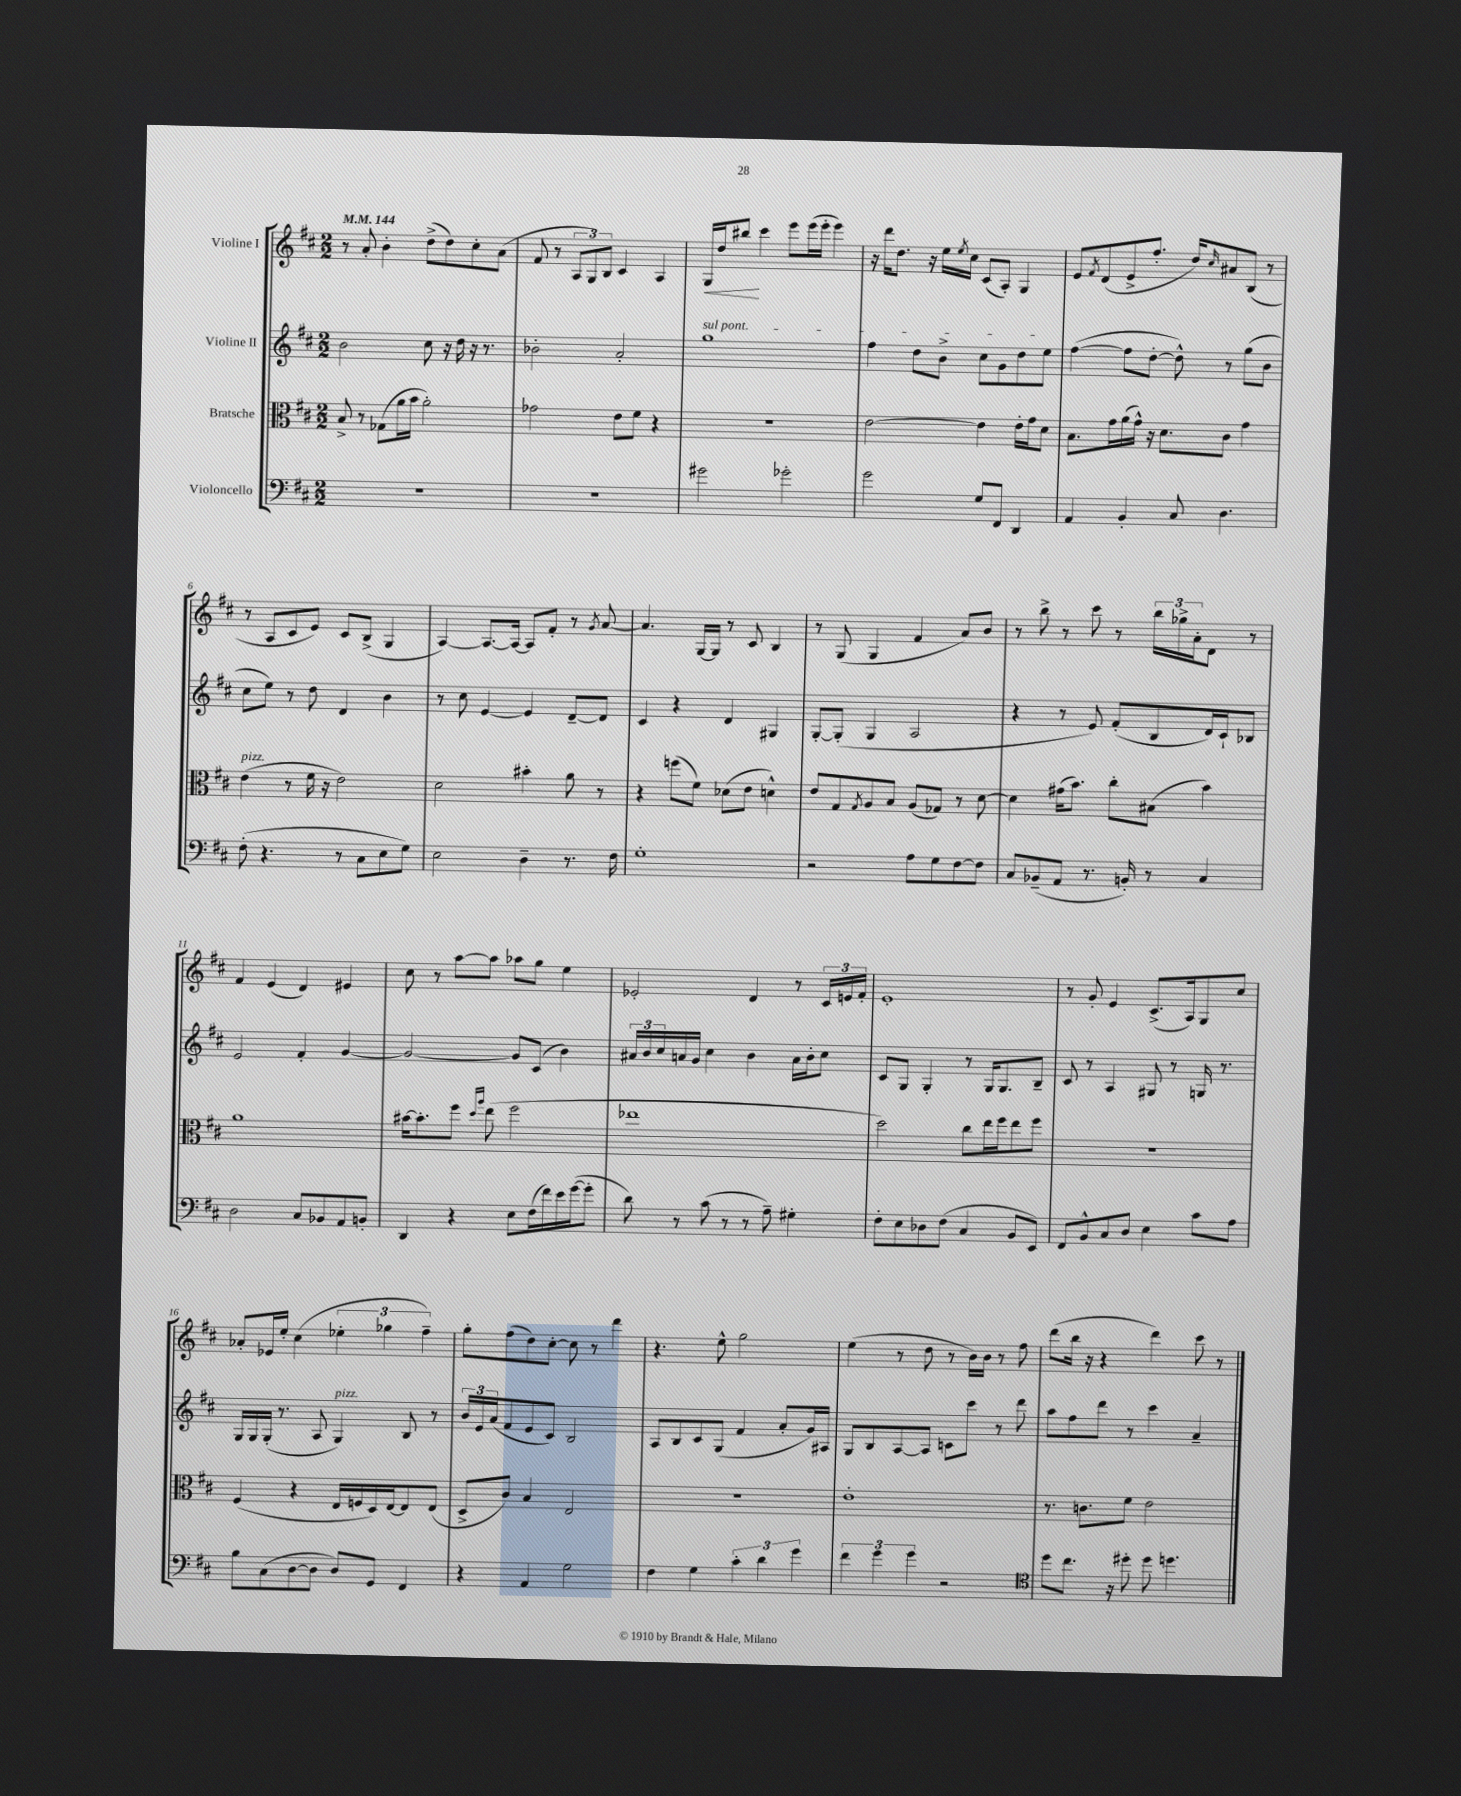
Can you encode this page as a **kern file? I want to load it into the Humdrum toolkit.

**kern	**kern	**kern	**kern
*staff4	*staff3	*staff2	*staff1
*clefF4	*clefC3	*clefG2	*clefG2
*k[f#c#]	*k[f#c#]	*k[f#c#]	*k[f#c#]
*M2/2	*M2/2	*M2/2	*M2/2
*MM144	*MM144	*MM144	*MM144
1r	8B^/	2b\	8r
.	8r	.	8a'/
.	(8G-\L	.	4b'\
.	16a\L	.	.
.	16b\JJ	.	.
.	2a'\)	8cc#\	(8dd^\L
.	.	16r	8dd\)
.	.	16dd\	.
.	.	16r	8cc#'\
.	.	8.r	.
.	.	.	(8a\J
=	=	=	=
1r	2g-\	2b-'\	8f#/
.	.	.	8r
.	.	.	12A/L
.	.	.	12G/)
.	.	.	12B/J
.	8e\L	2a'/	4c#/
.	8f#\J	.	.
.	4r	.	4A/
=	=	=	=
2g#\	1r	1gg	16G/LL
.	.	.	16dd/J
.	.	.	8bb#/J
.	.	.	4ccc#\
2g-'\	.	.	8eee\L
.	.	.	(16eee\L
.	.	.	16eee'\JJ
.	.	.	4eee\)
=	=	=	=
2g\	[2e\	4ff#\	16r
.	.	.	16ddd\LK
.	.	.	8.dd\J
.	.	8dd\L	.
.	.	.	16r
.	.	8b^\J	16ee\LL
.	.	.	8qee/
.	.	.	16cc#\JJ
8G/L	4e\]	8cc#\L	(8c#/L
8FF#/J	.	8g\	8A'/J)
4DD/	16e'\LL	8dd\	4G/
.	16g\J	.	.
.	8d\J	8ee\J	.
=	=	=	=
4AA/	8.B\L	([4ff#\	8e/L
.	.	.	8qf#/
.	.	.	(8d/
.	16g\L	.	.
4BB'/	(16a\	8ff#\]L	8e^/
.	16g^^\JJ)	.	.
.	16r	[8dd'\J	8.ff#'/J
.	8.d\L	.	.
8C#/	.	8dd^^\])	.
.	.	.	16dd/LK)
.	.	.	16qqcc#/
4.D\	8c#\J	8r	8a#/
.	4g\	(8gg\L	(8B/J
.	.	8b\J	8r
=	=	=	=
(8F#'\	(4e\	8cc#\L	8r
4.r	.	8ee\J)	8A/L
.	8r	8r	8c#/
.	16f#\	8dd\	8e/J)
.	16r	.	.
8r	2e\)	4d/	8c#/L
8C#\L	.	.	(8B^/J
8E\	.	4b\	4G/
8G\J)	.	.	.
=	=	=	=
2E\	2d\	8r	[4A/)
.	.	8cc#\	.
.	.	[4e/	8.A/_L
.	.	.	16A/_Jk
4D~\	4b#'\	4e/]	8A/]L
.	.	.	8f#'/J
8.r	8a\	[8d~/L	8r
.	.	.	8qg/
.	8r	8d/]J	[8a/
16F#\	.	.	.
=	=	=	=
1G'	4r	4c#/	4.a/]
.	(8ff\L	4r	.
.	8f#\J)	.	[16G/LL
.	.	.	16G/]JJ
.	(8d-\L	4d/	8r
.	8e\J	.	8c#/
.	4d^^\)	4G#/	4B/
=	=	=	=
2r	8e/L	[8G'/L	8r
.	8G/	(8G'/]J	(8G/
.	8qG/	.	.
.	8A/	4G/	4G/
.	8B/J	.	.
8A\L	(8A/L	2A/	4f#/
8G\	8G-/J)	.	.
[8F#\	8r	.	8a/L)
8F#\]J	[8d\	.	8b/J
=	=	=	=
8C#/L	4d\]	4r	8r
(8BB-~/	.	.	8bb^\
8AA/J	(16g#\LK	8r	8r
.	8.b\J)	.	.
8.r	.	8e/)	8ccc#\
.	8cc#'\L	(8f#'/L	8r
16BB'/)	.	.	.
8r	(8B#\J	8B/	24bb\LL
.	.	.	24gg-^\
.	.	.	24a'\J
4C#/	4b\)	16d/L)	8d\J
.	.	16c#`/J	.
.	.	8B-/J	8r
=	=	=	=
2D\	1a	2e/	4f#/
.	.	.	(4e/
8C#/L	.	4f#'/	4d/)
8BB-/	.	.	.
8AA/	.	[4g/	4e#/
8BB'/J	.	.	.
=	=	=	=
4DD/	[16b#\LK	2g/_	8cc#\
.	8.b#'\]	.	.
.	.	.	8r
4r	8ff#\J	.	[8aa\L
.	16qqdd/LL	.	.
.	16qqaa/JJ	.	.
.	(8ee\	.	8aa\]J
8E\L	2ff#\	8g/]L	8aa-\L
(16F#\L	.	(8c#/J	8gg\J
16f#\)	.	.	.
16e\	.	4b\)	4ee\
([16g\J	.	.	.
8g'\]J	.	.	.
=	=	=	=
8d\)	1ee-	24a#/LL	2e-'/
.	.	24b/	.
.	.	24cc#/	.
8r	.	16a/	.
.	.	16g/JJ	.
(8c#\	.	4cc#\	.
8r	.	.	.
8r	.	4b\	4d/
8A~\)	.	.	.
4G#'\	.	16a\LL	8r
.	.	16b'\J	.
.	.	8cc#\J	24c#/LL
.	.	.	24e/
.	.	.	24f#'/JJ
=	=	=	=
8F#'\L	2dd\)	8c#/L	1e'
8E\	.	8G/J	.
8D-\	.	4G'/	.
(8F#\J	.	.	.
4C#/	8cc#\L	8r	.
.	16ee\L	16G/LK	.
.	16ff#\J	8.G/	.
8BB/L	8ee\	.	.
8EE/J)	8ff#\J	8B~/J	.
=	=	=	=
8FF#/L	1r	8c#/	8r
8BB^^/	.	8r	8g'/
8C#/	.	4A/	4e/
8D/J	.	.	.
4E\	.	8G#/	(8.c#^/L
.	.	8r	.
.	.	.	16A/k)
8c#\L	.	16G/	8G/
.	.	8.r	.
8A\J	.	.	8cc#/J
=	=	=	=
8B\L	(4F#/	16G/LL	8a-'/L
.	.	16G/	.
(8C#\	.	(16G'/JJ	16e-/L
.	.	8.r	16ee'/JJ
[8D\	4r	.	(4cc#\
8D\]J	.	8A/	.
8D/L)	16E/LL	4G/)	6ee-'\
.	16F/	.	.
8GG/J	16D/)	.	.
.	.	.	6gg-\
.	[16E/J	.	.
4FF#/	8E/]	8B/	.
.	.	.	6ff#~\)
.	(8E/J	8r	.
=	=	=	=
4r	8D^/L	24b/LL	8gg'\L
.	.	24e/	.
.	.	(24a/J	.
.	8c#/J)	8f#/	(8ff#\
4AA/	4B/	8e/	8dd\)
.	.	8c#/J)	[8cc#'\J
2G\	2E/	2B/	8cc#\]
.	.	.	8r
.	.	.	4ddd\
=	=	=	=
4F#\	1r	8A/L	4.r
.	.	8B/	.
4G\	.	8c#/	.
.	.	(8G/J	8ee^^\
6c#'\	.	4f#/	2gg\
6d\	.	.	.
.	.	8a'/L	.
6g\	.	.	.
.	.	16g/L)	.
.	.	16A#/JJ	.
=	=	=	=
6f#\	1e'	8G/L	(4ee\
.	.	8B/	.
6g\	.	.	.
.	.	[8A/	8r
6g\	.	.	.
.	.	8A/]J	8dd\
2r	.	8c\L	8r
.	.	8ccc#\J	16b\LL)
.	.	.	16b\JJ
.	.	8r	8r
.	.	8ddd\	8ff#\
=	=	=	=
*clefC4	*	*	*
8dd\L	8.r	8aa\L	(8ddd\L
8.cc#\J	.	8ff#\	16bb\Jk
.	8.c\L	.	16r
.	.	8ddd\J	4r
16r	.	.	.
8dd#'\	8f#\J	8r	.
8dd#\	2e\	4ccc#\	4ddd\)
4.dd\	.	.	.
.	.	4a~/	8ccc#\
.	.	.	8r
==	==	==	==
*-	*-	*-	*-
